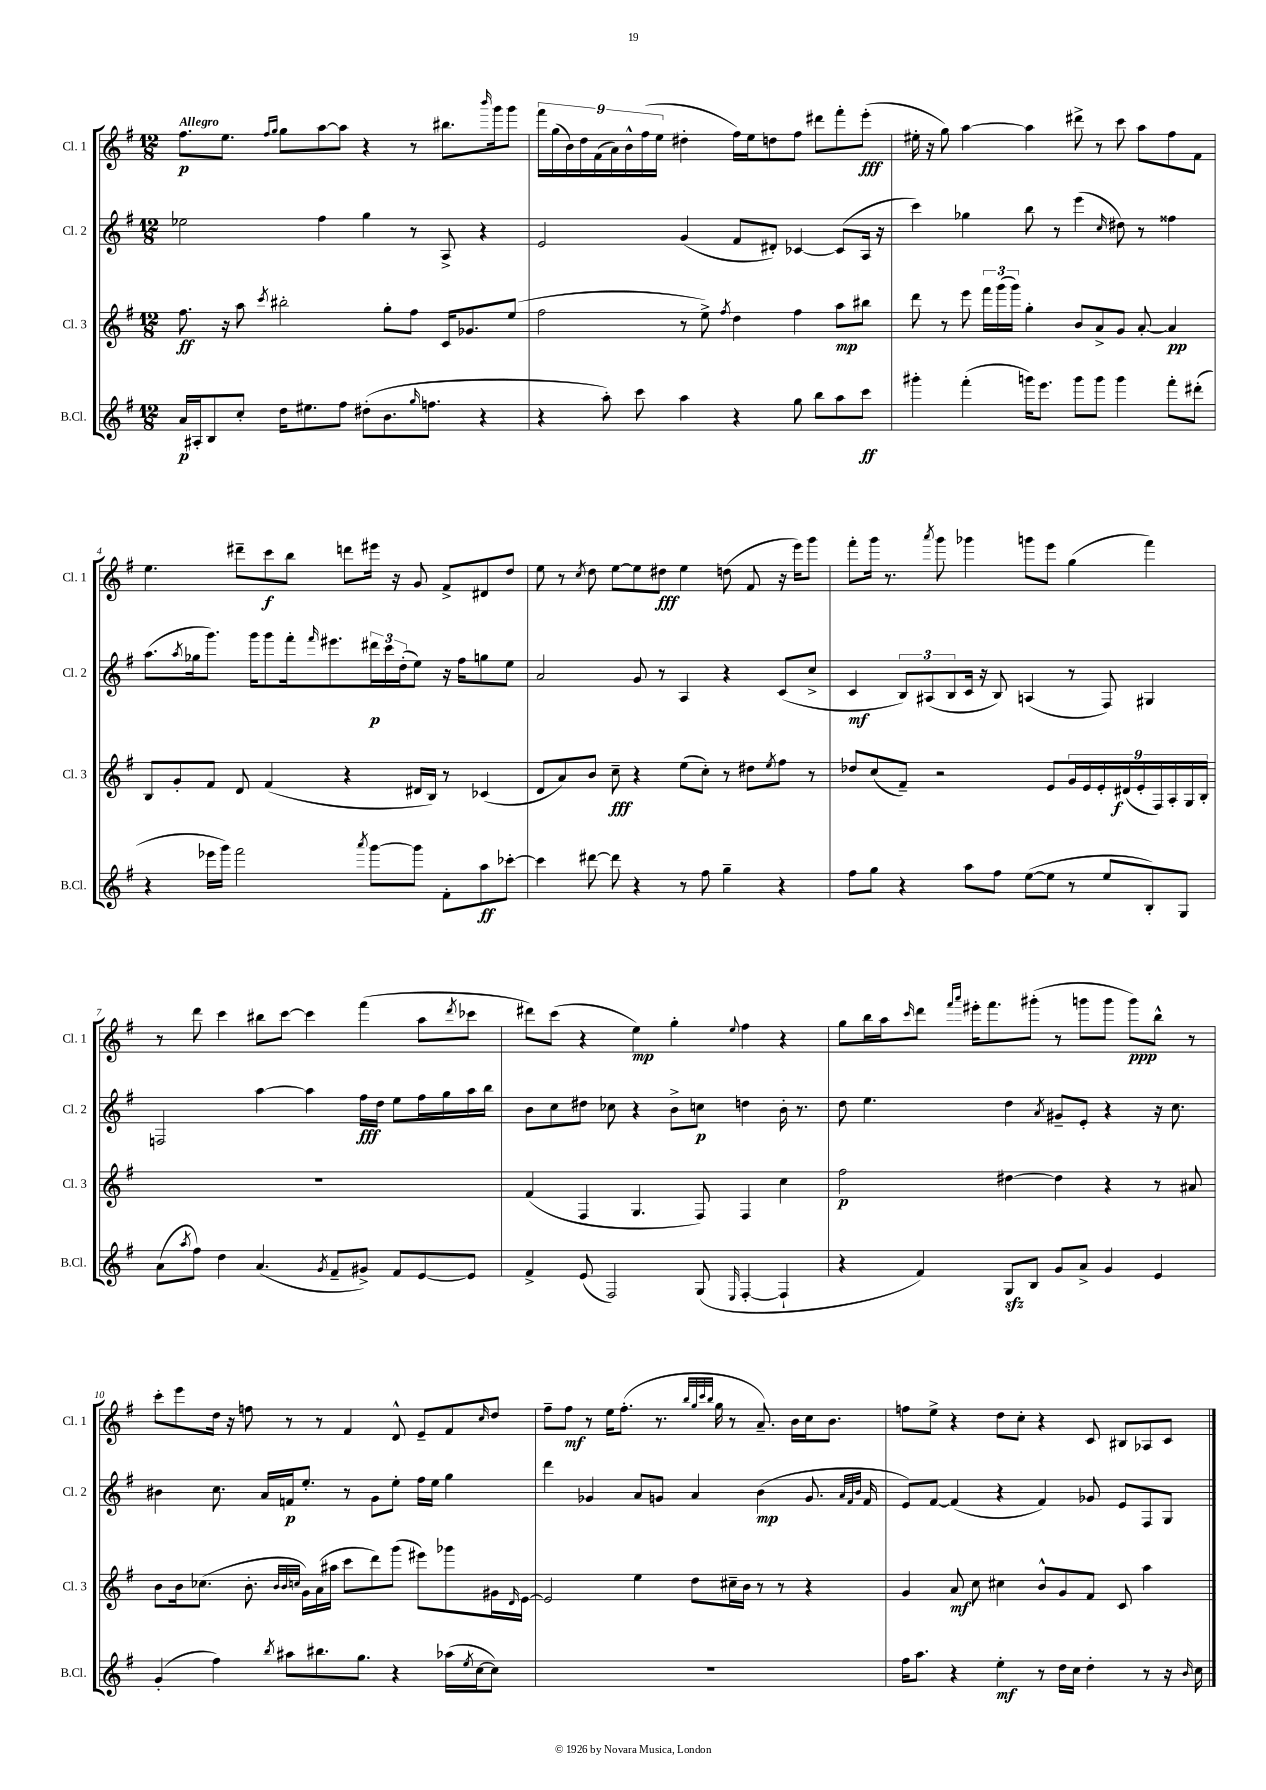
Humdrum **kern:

**kern	**kern	**kern	**kern
*staff4	*staff3	*staff2	*staff1
*clefG2	*clefG2	*clefG2	*clefG2
*k[f#]	*k[f#]	*k[f#]	*k[f#]
*M12/8	*M12/8	*M12/8	*M12/8
16a/LL	8.ff#\	2ee-\	8.ff#\L
16A#'/J	.	.	.
8B/	.	.	.
.	16r	.	8.ee\J
8cc'/J	8aa\	.	.
.	.	.	16qqff#/LL
.	8qccc/	.	16qqgg/JJ
16dd\LK	2bb#'\	.	8gg\L
8.ee#\	.	.	.
.	.	4ff#\	[8aa\
8ff#\J	.	.	8aa\]J
(8dd#'\L	.	4gg\	4r
8.b\	8gg'\L	.	.
.	8ff#\J	8r	8r
16qqgg/	.	.	.
8.ff\J	.	.	.
.	16c/LK	8A^/	8.bb#\L
.	8.g-/	.	.
4r	.	4r	.
.	.	.	16qqbbb/
.	.	.	16ggg\k
.	(8ee/J	.	8ggg\J
=	=	=	=
4r	2ff#\	2e/	18fff#\LL
.	.	.	(18gg\
.	.	.	18b\)
.	.	.	18dd\
.	.	.	(18f#\
8aa'\)	.	.	.
.	.	.	18a\)
.	.	.	18b^^\
8ccc\	.	.	.
.	.	.	(18ff#\
.	.	.	18ee\JJ
4aa\	8r	(4g/	4dd#'\
.	8ee^\)	.	.
.	8qff#/	.	.
4r	4dd\	8f#/L	16ff#\LL)
.	.	.	16ee\J
.	.	8d#'/J)	8dd\
8gg\	4ff#\	[4c-/	8ff#\J
8bb\L	.	.	8ddd#\L
8aa\	8aa\L	(8c-/]L	8fff#'\
8ccc\J	8bb#\J	16A/Jk	(8eee'\J
.	.	16r	.
=	=	=	=
4ggg#'\	8ddd\	4ccc\)	16ee#'\
.	.	.	16r
.	8r	.	8gg\)
(4fff#'\	8eee\	4gg-\	[4aa\
.	24fff#\LL	.	.
.	(24ggg\	.	.
.	24ggg\JJ)	.	.
16ggg\LK)	4gg'\	8bb\	4aa\]
8.eee\J	.	.	.
.	.	8r	.
8ggg\L	8b/L	(4eee\	8ddd#^\
8ggg\J	8a^/	.	8r
.	.	16qqcc/	.
4ggg\	8g/J	8dd#\)	8ccc\
.	[8a'/	8r	8aa\L
8fff#'\L	4a/]	4ff##\	8ff#\
(8ddd#'\J	.	.	8f#\J
=	=	=	=
4r	8B/L	(8.aa\L	4.ee\
.	8g'/	.	.
.	.	8qaa/	.
.	.	16gg-\k	.
16eee-\LL	8f#/J	8.ggg\J)	.
16ggg\JJ)	.	.	.
2fff#\	8d/	.	8ddd#~\L
.	.	16ggg\LK	.
.	(4f#/	8ggg\	8ccc\
.	.	16fff#'\k	8bb\J
.	.	16qqfff#/	.
.	.	8.eee#\	.
.	4r	.	8ddd\L
8qaaa/	.	.	.
[8ggg\L	.	24ddd#\L	16eee#\Jk
.	.	24ccc\	.
.	.	.	16r
.	.	(24dd'\J	.
8ggg\]J	16d#/LL	8ee\J)	8g/
.	16B/JJ)	.	.
8f#'\L	8r	16r	8f#^/L
.	.	16ff#\LK	.
8aa\	(4c-/	8gg\	8d#/
[8ccc-'\J	.	8ee\J	8dd/J
=	=	=	=
4ccc-\]	8d/L	2a/	8ee\
.	8a/)	.	8r
.	.	.	8qcc/
[8ddd#\	8b/J	.	8dd\
8ddd#\]	8cc~\	.	[8ee\L
4r	4r	8g/	8ee\]
.	.	8r	8dd#\J
8r	(8ee\L	4A/	4ee\
8ff#\	8cc'\J)	.	.
4gg~\	8r	4r	(8dd\
.	8dd#\L	.	8f#/
.	8qee/	.	.
4r	8ff#\J	(8c/L	16r
.	.	.	16eee\LK)
.	8r	8cc^/J	8ggg\J
=	=	=	=
8ff#\L	8dd-/L	4c/	8fff#'\L
8gg\J	(8cc/	.	16ggg\Jk
.	.	.	8.r
4r	8f#~/J)	12B/L)	.
.	.	(12A#/	.
.	.	.	8qaaa/
.	2r	.	8ggg\
.	.	12B/	.
8aa\L	.	16c/Jk	4ggg-\
.	.	16r	.
8ff#\J	.	8B/)	.
([8ee\L	.	(4A/	8ggg\L
8ee\]J	8e/L	.	8eee\J
8r	18g/L	8r	(4gg\
.	18e/	.	.
.	18e'/	.	.
8ee/L	.	8F#/)	.
.	(18d#/	.	.
.	18e'/	.	.
8B'/)	.	4G#/	4fff#\)
.	18F#/)	.	.
.	18A'/	.	.
8G/J	.	.	.
.	18G/	.	.
.	18B'/JJ	.	.
=	=	=	=
(8a\L	1.r	2F/	8r
8qaa/	.	.	.
8ff#\J)	.	.	8ddd\
4dd\	.	.	4ccc\
(4.a/	.	[4aa\	8bb#\L
.	.	.	[8ccc\J
.	.	4aa\]	4ccc\]
8qg/	.	.	.
8f#~/L	.	.	.
8g#^/J)	.	16ff#\LL	(4fff#\
.	.	16dd\JJ	.
8f#/L	.	8ee\L	.
[8e/	.	16ff#\L	8aa\L
.	.	16gg\	.
.	.	.	8qddd/
8e/]J	.	16aa\	8ccc-\J
.	.	16bb\JJ	.
=	=	=	=
4f#^/	(4f#/	8b\L	8ddd#\L)
.	.	8cc\	(8ccc\J
(8e/	4F#/	8dd#\J	4r
2F#/)	.	8cc-\	.
.	4.G/	4r	4ee\)
.	.	8b^\L	4gg'\
(8G/	8F#/)	8cc\J	.
16qqE/	.	.	8qqee/
[4F#'/	4F#/	4dd\	4ff#\
4F#`/]	4cc\	16b'\	4r
.	.	8.r	.
=	=	=	=
4r	2ff#\	8dd\	8gg\L
.	.	4.ee\	16bb\L
.	.	.	16aa\J
.	.	.	16qqccc/
4f#/)	.	.	8ddd\J
.	.	.	16qqfff#/LL
.	.	.	16qqaaa/JJ
.	.	.	16eee#'\LK
.	.	.	8.fff#\
8G/L	[4dd#\	4dd\	.
8B/J	.	.	(8ggg#'\J
.	.	8qa/	.
8g/L	4dd#\]	8g#~/L	8r
8a^/J	.	8e'/J	8ggg\L
4g/	4r	4r	8ggg\J
.	.	.	8ggg\L)
4e/	8r	16r	8bb^^\J
.	.	8.cc\	.
.	8a#/	.	8r
=	=	=	=
(4g'/	8b\L	4b#\	8ccc'\L
.	16b\k	.	8eee\
.	(8.cc-\J	.	.
4ff#\)	.	8.cc\	16dd\Jk
.	.	.	16r
.	8.b'\	.	8ff\
.	.	16a/LL	.
8qbb/	.	.	.
8aa#\L	.	16f/J	8r
.	32qqb/LLL	.	.
.	32qqb/	.	.
.	32qqcc/JJJ	.	.
.	16g\LL)	8.ee'/J	.
8.bb#\	(16a\	.	8r
.	16aa#\JJ	.	.
.	8ccc\L	8r	4f#/
8.gg\J	.	.	.
.	8ddd\)	8g\L	.
4r	(8ggg\J	8ee'\J	8d^^/
.	8eee#\L)	16ff#\LL	8e~/L
.	.	16ee\JJ	.
(16aa-\LL	8ggg-\	4gg\	8f#/
8qee/	.	.	.
[16cc\J	.	.	.
.	.	.	16qqcc/
8cc\]J)	16g#\L	.	8dd/J
.	16qqd/	.	.
.	[16e\JJ	.	.
=	=	=	=
1.r	2e/]	4ddd\	8ff#~\L
.	.	.	8ff#\J
.	.	4g-/	8r
.	.	.	16ee\LK
.	.	.	(8.ff#'\J
.	4ee\	8a/L	.
.	.	8g/J	8.r
.	8dd\L	4a/	.
.	.	.	32qqbb/LLL
.	.	.	32qqgg/
.	.	.	32qqccc/
.	.	.	32qqbb/JJJ
.	.	.	16gg\
.	16cc#~\L	.	8r
.	16b\JJ	.	.
.	8r	(4b\	8.a~/)
.	8r	.	.
.	.	.	16b\LL
.	4r	8.g/	16cc\J
.	.	.	8.b\J
.	.	32qqa/LLL	.
.	.	32qqf#/	.
.	.	32qqb/JJJ	.
.	.	16f#/	.
=	=	=	=
16ff#\LK	4g/	8e/L)	8ff\L
8.aa\J	.	.	.
.	.	[8f#/J	8ee^\J
4r	8a/	(4f#/]	4r
.	8cc\	.	.
4ee'\	4cc#\	4r	8dd\L
.	.	.	8cc'\J
8r	8b^^/L	4f#/)	4r
16dd\LL	8g/	.	.
16cc\JJ	.	.	.
4dd'\	8f#/J	8g-/	8c/
.	8c/	8e/L	8B#/L
8r	4aa\	8F#/	8A-/
16r	.	8G/J	8c/J
16qqb/	.	.	.
16cc\	.	.	.
==	==	==	==
*-	*-	*-	*-
